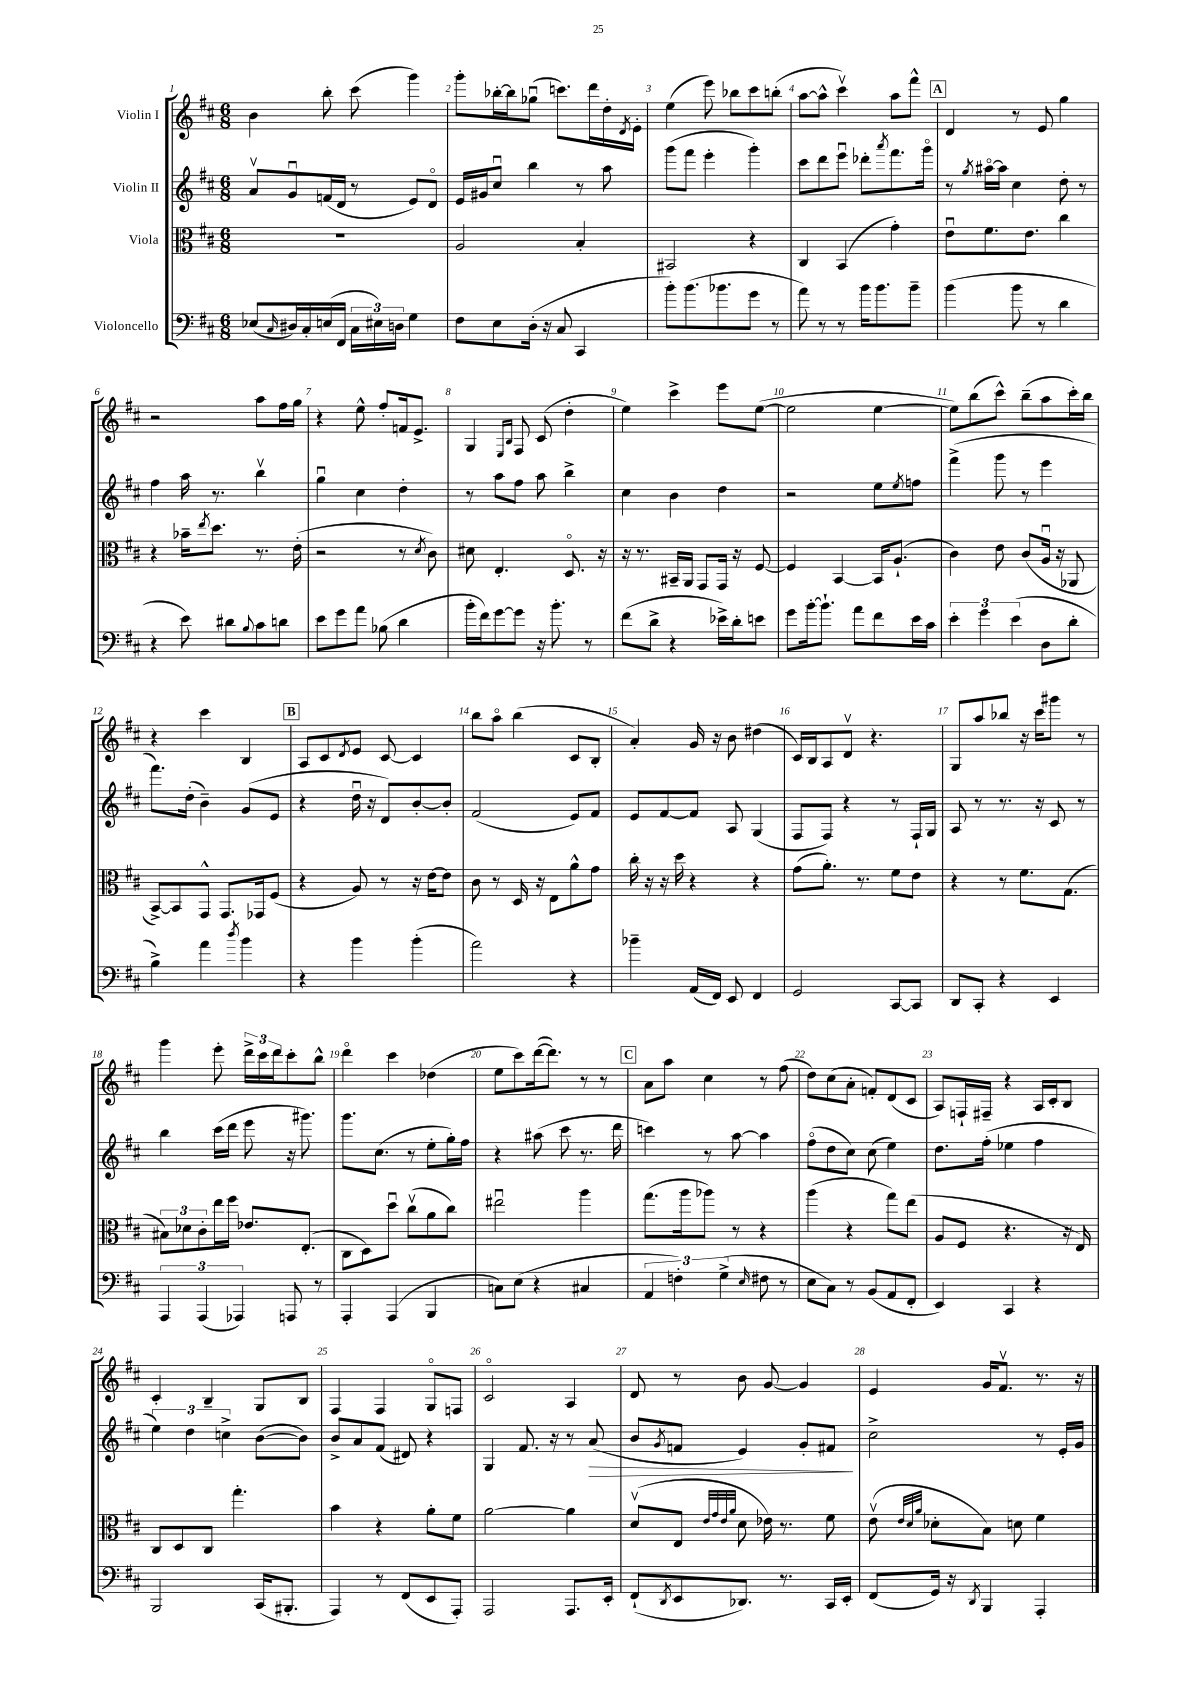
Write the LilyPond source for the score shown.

<<
\new StaffGroup <<
\new Staff = "s0" \with { instrumentName = "Violin I" } {
    \clef treble \key d \major \numericTimeSignature \time 6/8
    b'4 b''8-. cis'''8( g'''4) |
    g'''8-. bes''16~-. bes''16 ges''8\downbow( c'''8.) d'''16 d''16-. \acciaccatura { d'8 } e'16-. |
    e''4( e'''8) bes''8 cis'''8 b''8-.( |
    a''8~ a''8-^ cis'''4\upbow) a''8 fis'''8-^ |
    \mark \markup { \box "A" } d'4 r8 e'8 g''4 |
    r2 a''8 fis''16 g''16 |
    r4 e''8-^ fis''8-. f'16 e'8.-> |
    g4 \grace { e16 b16 } fis8 cis'8( d''4-. |
    e''4) cis'''4-> e'''8 e''8~( |
    e''2 e''4~ |
    e''8) b''8( cis'''8-^) b''8--( a''8 cis'''16-.) b''16 |
    r4 cis'''4 b4 |
    \mark \markup { \box "B" } a8 cis'8 \acciaccatura { d'8 } e'8 cis'8~ cis'4 |
    b''8 a''8\flageolet b''4( cis'8 b8-. |
    a'4-.) g'16 r16 b'8 dis''4( |
    cis'16) b16 a8 d'8\upbow r4. |
    g8 a''8 bes''8 r16 cis'''16 gis'''8 r8 |
    g'''4 e'''8-. \tuplet 3/2 { d'''16-> cis'''16 d'''16 } cis'''8-. b''8-^ |
    d'''4\flageolet cis'''4 des''4( |
    e''8 cis'''8) d'''16~( d'''8.) r8 r8 |
    \mark \markup { \box "C" } a'8 a''8 cis''4 r8 fis''8( |
    d''8) cis''8( a'8-. f'8-.) d'8( cis'8 |
    a8) f16-! fis16-- r4 a16 cis'16-. b8 |
    cis'4-. b4-- g8 b8 |
    fis4 fis4 g8\flageolet f8 |
    cis'2\flageolet a4 |
    d'8 r8 b'8 g'8~ g'4 |
    e'4 g'16 fis'8.\upbow r8. r16 \bar "|." |
}
\new Staff = "s1" \with { instrumentName = "Violin II" } {
    \clef treble \key d \major \numericTimeSignature \time 6/8
    a'8\upbow g'8\downbow f'16( d'16 r8 e'8) d'8\flageolet |
    e'16 gis'16 cis''8\downbow b''4 r8 a''8 |
    g'''8( fis'''8 e'''4-. g'''4-.) |
    cis'''8 d'''8 e'''8\downbow des'''8-. \acciaccatura { a'''8 } fis'''8. g'''16\flageolet |
    \mark \markup { \box "A" } r8 \acciaccatura { g''8 } ais''16~\flageolet ais''16 cis''4 d''8-. r8 |
    fis''4 a''16 r8. b''4\upbow |
    g''4\downbow cis''4 d''4-. |
    r8 a''8 fis''8 a''8 b''4-> |
    cis''4 b'4 d''4 |
    r2 e''8 \acciaccatura { e''8 } f''8 |
    fis'''4->( g'''8 r8 e'''4 |
    fis'''8.) d''16-.( b'4--) g'8( e'8 |
    \mark \markup { \box "B" } r4 d''16\downbow r16 d'8) b'8~-. b'8-. |
    fis'2( e'8) fis'8 |
    e'8 fis'8~ fis'8 a8 g4( |
    fis8 fis8) r4 r8 fis16-! g16 |
    a8 r8 r8. r16 cis'8 r8 |
    b''4 cis'''16( d'''16 e'''8 r16 gis'''8.) |
    g'''8. cis''8.( r8 e''8-. g''16-.) fis''16 |
    r4 ais''8( cis'''8 r8. d'''16 |
    \mark \markup { \box "C" } c'''4) r8 a''8~ a''4 |
    fis''8\flageolet( d''8 cis''8) cis''8( e''4) |
    d''8. fis''16-.( ees''4 fis''4 |
    \tuplet 3/2 { e''4) d''4 c''4-> } b'8~( b'8) |
    b'8-> a'8 fis'8( dis'8) r4 |
    g4 fis'8. r16 r8 a'8\>( |
    b'8 \acciaccatura { g'8 } f'8 e'4) g'8-. fis'8\! |
    cis''2-> r8 e'16-. g'16 \bar "|." |
}
\new Staff = "s2" \with { instrumentName = "Viola" } {
    \clef alto \key d \major \numericTimeSignature \time 6/8
    R2. |
    a2 b4-. |
    bis,2 r4 |
    cis4 b,4( g'4-.) |
    \mark \markup { \box "A" } e'8\downbow fis'8. e'8. cis''4 |
    r4 bes'16-- \acciaccatura { e''8 } d''8. r8. e'16-.( |
    r2 r8 \acciaccatura { d'8 } cis'8) |
    dis'8 e4.-. d8.\flageolet r16 |
    r16 r8. bis,16-- a,16 g,8 g,16 r16 fis8~ |
    fis4 b,4~ b,16 a8.-!( |
    cis'4) e'8 cis'8( a16\downbow r16 aes,8 |
    b,8~->) b,8 g,8-^ g,8. ges,16 fis8( |
    \mark \markup { \box "B" } r4 a8) r8 r16 e'16~ e'8 |
    cis'8 r8 d16 r16 e8 a'8-^ g'8 |
    cis''16-. r16 r16 d''16 r4 r4 |
    g'8( a'8.-.) r8. fis'8 e'8 |
    r4 r8 fis'8. g8.( |
    \tuplet 3/2 { bis8) des'8 cis'8-. } e''16 fis''16 ees'8. e8.-.( |
    cis8 d8) d''8\downbow cis''8\upbow( a'8 cis''8) |
    eis''2\downbow a''4 |
    \mark \markup { \box "C" } g''8.( a''16 aes''8) r8 r4 |
    a''4( r4 g''8) e''8( |
    a8 fis8 r4. r16 e16) |
    cis8 d8 cis8 g''4.-. |
    b'4 r4 a'8-. fis'8 |
    a'2~ a'4 |
    d'8\upbow( e8 \grace { e'32 g'32 e'32 a'32 } d'8 ees'16) r8. fis'8 |
    e'8\upbow( \grace { e'32 d'32 a'32 } des'8-. b8) d'8 fis'4 \bar "|." |
}
\new Staff = "s3" \with { instrumentName = "Violoncello" } {
    \clef bass \key d \major \numericTimeSignature \time 6/8
    ees8( \grace { cis16 } dis16) cis16-. e16( fis,16 \tuplet 3/2 { cis16 eis16) d16 } g4 |
    fis8 e8 d16-.( r16 cis8 cis,4 |
    b'8-.) b'8.( bes'8. g'8 r8 |
    a'8) r8 r8 b'16 b'8. b'8-- |
    \mark \markup { \box "A" } b'4( b'8 r8 d'4 |
    r4 e'8) dis'8 \appoggiatura { b8 } cis'8 d'8 |
    e'8 g'8 a'8 bes8( d'4 |
    b'16-. fis'16) g'8~ g'8 r16 b'8.-. r8 |
    fis'8( d'8-> r4 ees'16->) d'16-. e'8 |
    g'8 b'16~-. b'8.-! a'8 fis'8 e'16 cis'16 |
    \tuplet 3/2 { e'4-. g'4 e'4( } d8 d'8-. |
    b4->) a'4 \acciaccatura { d''8 } b'4 |
    \mark \markup { \box "B" } r4 b'4 b'4-.( |
    a'2) r4 |
    bes'4-- a,16( fis,16) e,8 fis,4 |
    g,2 cis,8~ cis,8 |
    d,8 cis,8-. r4 e,4 |
    \tuplet 3/2 { a,,4 a,,4( aes,,4) } a,,8 r8 |
    a,,4-. a,,4( b,,4 |
    c8) e8( r4 cis4 |
    \mark \markup { \box "C" } \tuplet 3/2 { a,4 f4-.) g4->( } \grace { e16 } fis8 r8 |
    e8 cis8) r8 b,8( a,8 fis,8-. |
    e,4) cis,4 r4 |
    b,,2 cis,16( bis,,8.-. |
    a,,4) r8 fis,8( e,8 a,,8-.) |
    a,,2 a,,8. e,16-. |
    fis,8-!( \acciaccatura { d,8 } e,8 des,8.) r8. cis,16 e,16-. |
    fis,8( g,16) r16 \acciaccatura { d,8 } b,,4 a,,4-. \bar "|." |
}
>>
>>
\layout { \context { \Score \override BarNumber.break-visibility = ##(#f #t #t) barNumberVisibility = #all-bar-numbers-visible } }
